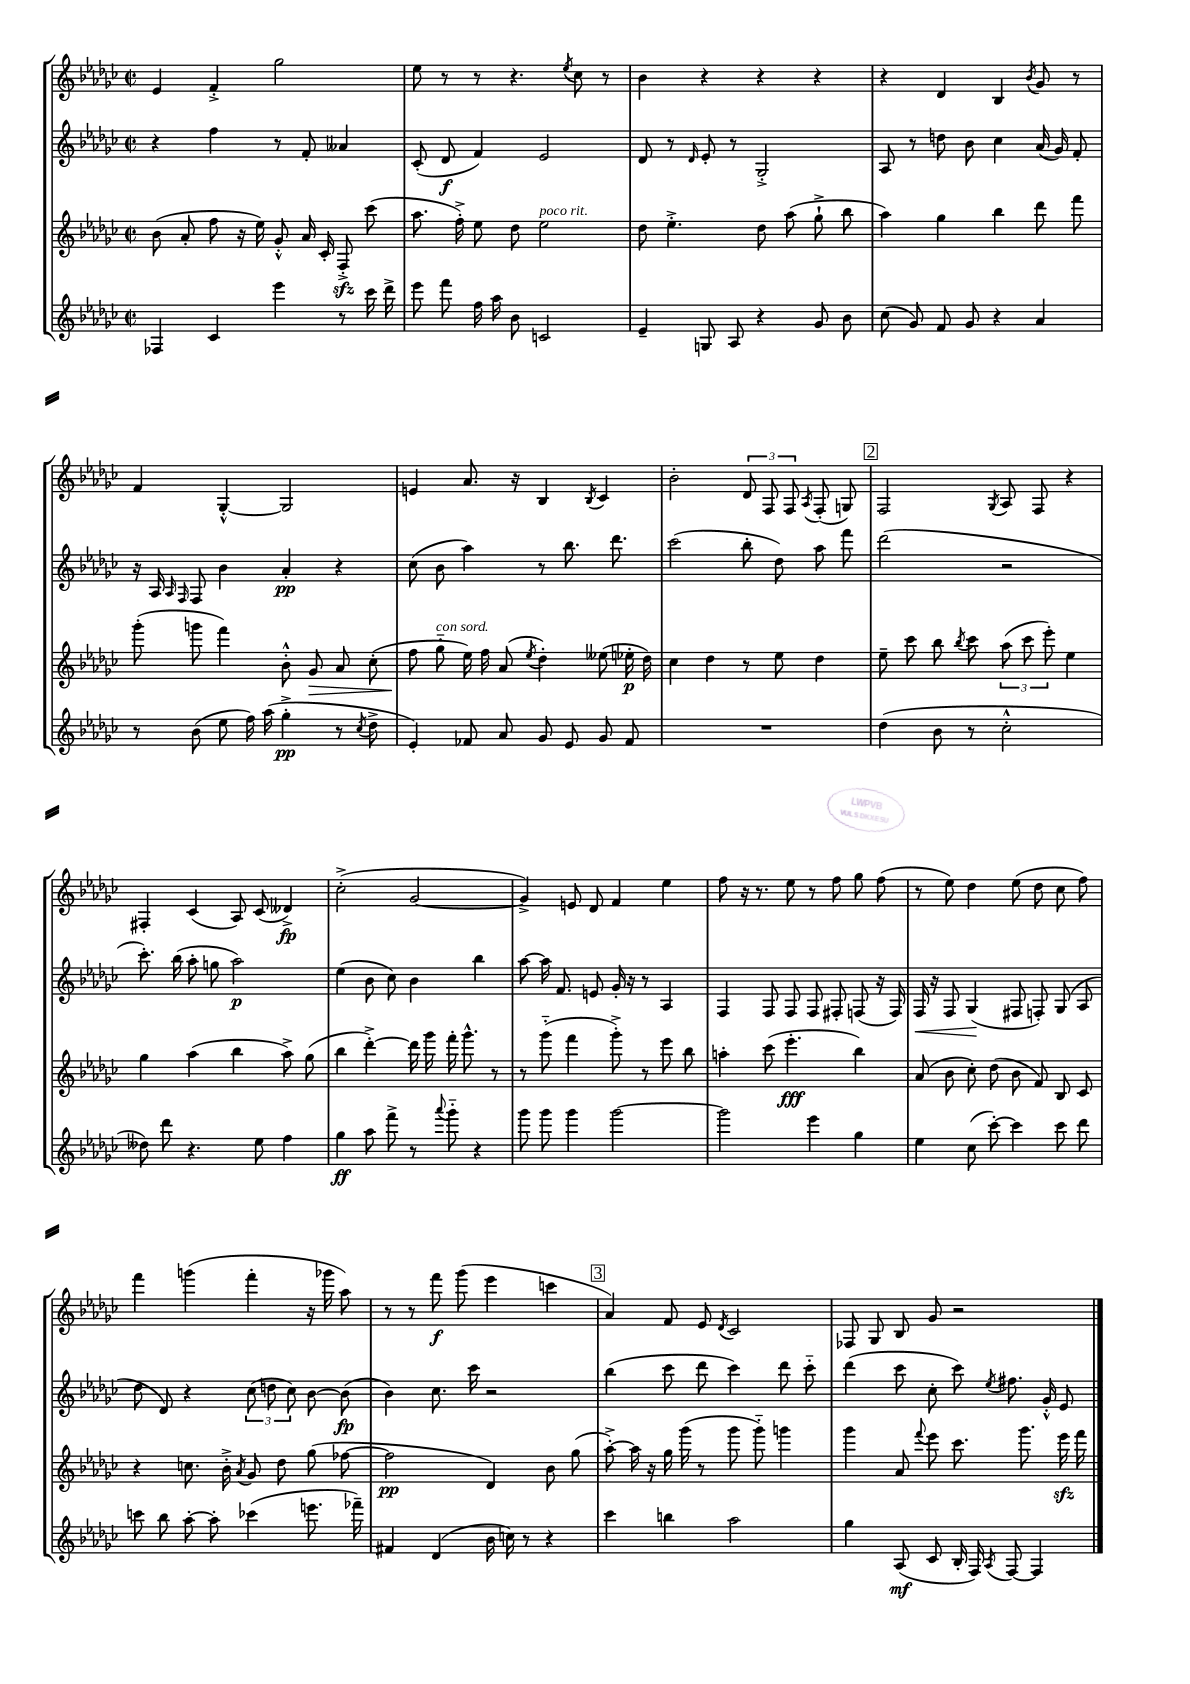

**kern	**kern	**kern	**kern
*staff4	*staff3	*staff2	*staff1
*clefG2	*clefG2	*clefG2	*clefG2
*k[b-e-a-d-g-c-]	*k[b-e-a-d-g-c-]	*k[b-e-a-d-g-c-]	*k[b-e-a-d-g-c-]
*M2/2	*M2/2	*M2/2	*M2/2
*met(c|)	*met(c|)	*met(c|)	*met(c|)
4F-/	(8b-\	4r	4e-/
.	8a-'/	.	.
4c-/	8ff\	4ff\	4f'^/
.	16r	.	.
.	16ee-\)	.	.
4eee-\	8g-'^^/	8r	2gg-\
.	16a-/	8f'/	.
.	16c-'/	.	.
8r	8F'^/	4a--/	.
16ccc-\	(8ccc-\	.	.
16ddd-^\	.	.	.
=	=	=	=
8eee-\	8.aa-\	(8c-'/	8ee-\
8fff\	.	8d-/	8r
.	16ff'^\)	.	.
16ff\	8ee-\	4f/)	8r
16aa-\	.	.	.
8b-\	8dd-\	.	4.r
2c/	2ee-\	2e-/	.
.	.	.	8qee-/
.	.	.	8cc-\
.	.	.	8r
=	=	=	=
4e-~/	8dd-\	8d-/	4b-\
.	4.ee-'^\	8r	.
.	.	16qqd-/	.
8G/	.	8e-'/	4r
8A-/	.	8r	.
4r	8dd-\	2G-'^/	4r
.	(8aa-\	.	.
8g-/	8gg-`^\	.	4r
8b-\	8bb-\	.	.
=	=	=	=
(8cc-\	4aa-\)	8A-/	4r
8g-/)	.	8r	.
8f/	4gg-\	8dd\	4d-/
8g-/	.	8b-\	.
4r	4bb-\	4cc-\	4B-/
.	.	.	8qb-/
4a-/	8ddd-\	(16a-/	8g-/
.	.	16g-/)	.
.	8fff\	8f'/	8r
=	=	=	=
8r	(8ggg-'\	16r	4f/
.	.	16A-/	.
.	.	16qqA-/	.
.	.	16qqF/	.
(8b-\	8ggg\	8F/	.
8ee-\	4fff\)	4b-\	[4G-'^^/
16ff\)	.	.	.
(16aa-\	.	.	.
4gg-'^\	8b-'^^\	4a-'/	2G-/]
.	8g-/	.	.
8r	8a-/	4r	.
8qcc-/	.	.	.
8dd-^\	(8cc-'\	.	.
=	=	=	=
4e-'/)	8ff\	(8cc-\	4e/
.	8gg-'~\	8b-\	.
8f-/	16ee-\)	4aa-\)	8.a-/
.	16ff\	.	.
8a-/	(8a-/	.	.
.	.	.	16r
.	8qee-/	.	.
8g-/	4dd-'\)	8r	4B-/
8e-/	.	8.bb-\	.
.	.	.	8qB-/
8g-/	(8ee--\	.	4c-/
.	.	8.ddd-\	.
8f-/	16ee-'\	.	.
.	16dd-\)	.	.
=	=	=	=
1r	4cc-\	(2ccc-\	2b-'\
.	4dd-\	.	.
.	8r	8bb-'\	12d-/
.	.	.	12F/
.	8ee-\	8dd-\)	.
.	.	.	12F/
.	.	.	8qA-/
.	4dd-\	8aa-\	(8F'/
.	.	8fff\	8G/)
=	=	=	=
(4dd-\	8ee-~\	(2ddd-\	2F/
.	8ccc-\	.	.
8b-\	8bb-\	.	.
.	8qbb-/	.	.
8r	8ccc-\	.	.
.	.	.	8qG-/
2cc-'^^\	(12aa-\	2r	8A-/
.	12ccc-\	.	.
.	.	.	8F/
.	12eee-'\)	.	.
.	4ee-\	.	4r
=	=	=	=
8dd--\)	4gg-\	8.ccc-'\)	4F#'/
8ddd-\	.	.	.
.	.	(16bb-\	.
4.r	(4aa-\	8aa-'\	(4c-/
.	.	8gg\	.
.	4bb-\	2aa-\)	8A-/)
8ee-\	.	.	(8c-/
4ff\	8aa-^\)	.	4d--^/)
.	(8gg-\	.	.
=	=	=	=
4gg-\	4bb-\	(4ee-\	(2cc-'^\
8aa-\	[4ddd-'^\)	8b-\	.
8fff^\	.	8cc-\)	.
8r	16ddd-\]	4b-\	[2g-/
.	16ggg-\	.	.
8qqaaa-/	.	.	.
8ggg-'~\	16fff'\	.	.
.	8.ggg-^^\	.	.
4r	.	4bb-\	.
.	8r	.	.
=	=	=	=
8ggg-\	8r	[8aa-\	4g-^/])
8ggg-\	(8ggg-'~\	16aa-\]	.
.	.	8.f/	.
4ggg-\	4fff\	.	8e/
.	.	8e/	8d-/
[2ggg-\	8ggg-'^\)	16g-'/	4f/
.	.	16r	.
.	8r	8r	.
.	8eee-\	4A-/	4ee-\
.	8bb-\	.	.
=	=	=	=
2ggg-\]	4aa'\	4F/	8ff\
.	.	.	16r
.	.	.	8.r
.	(8ccc-\	8F/	.
.	4.eee-'\	8F/	8ee-\
4eee-\	.	8F/	8r
.	.	8F#'/	8ff\
4gg-\	4bb-\)	(8F/	8gg-\
.	.	16r	(8ff\
.	.	16F/)	.
=	=	=	=
4ee-\	(8a-/	16F/	8r
.	.	16r	.
.	8b-\	8F/	8ee-\)
(8cc-\	8cc-'\)	(4G-/	4dd-\
[8ccc-'\)	(8dd-\	.	.
4ccc-\]	8b-\	8F#/	(8ee-\
.	8f/)	8F'/)	8dd-\
8ccc-\	8B-/	(8G-/	8cc-\
8ddd-\	8c-/	8A-/	8ff\)
=	=	=	=
8ccc\	4r	8dd-\	4fff\
8bb-\	.	8d-/)	.
[8aa-'\	8.cc\	4r	(4ggg\
8aa-'\]	.	.	.
.	16b-'^\	.	.
.	8qa-/	.	.
(4ccc-\	8g-/	(12cc-\	4fff'\
.	.	12dd\	.
.	8dd-\	.	.
.	.	12cc-\)	.
8.eee\	(8gg-\	[8b-\	16r
.	.	.	16ggg-\
.	[8ff-\	(8b-\]	8aa-\)
16fff-~\)	.	.	.
=	=	=	=
4f#/	2ff-\]	4b-\)	8r
.	.	.	8r
(4d-/	.	8.cc-\	8fff\
.	.	.	(8ggg-\
.	.	16ccc-\	.
16b-\	4d-/)	2r	4eee-\
16cc\)	.	.	.
8r	.	.	.
4r	8b-\	.	4ccc\
.	(8gg-\	.	.
=	=	=	=
4ccc-\	[8aa-'^\)	(4bb-\	4a-/)
.	16aa-\]	.	.
.	16r	.	.
4bb\	16gg-\	8ccc-\	8f/
.	(16ggg-\	.	.
.	8r	8ddd-\	8e-/
.	.	.	8qd-/
2aa-\	8ggg-\	4ccc-\)	2c-/
.	8ggg-'~\)	.	.
.	4ggg\	8ddd-\	.
.	.	8ccc-'~\	.
=	=	=	=
4gg-\	4ggg-\	(4ddd-\	8F-/
.	.	.	8G-/
(8A-/	8a-/	8ccc-\	8B-/
.	8qqfff/	.	.
8c-/	8eee-\	8cc-'\	8g-/
16B-'/	8.ccc-\	8ccc-\)	2r
16F/)	.	.	.
8qA-/	.	8qee-/	.
[8F/	.	8.ff#\	.
.	8.ggg-\	.	.
4F/]	.	.	.
.	.	16g-'^^/	.
.	16eee-\	8e-/	.
.	16fff\	.	.
==	==	==	==
*-	*-	*-	*-
